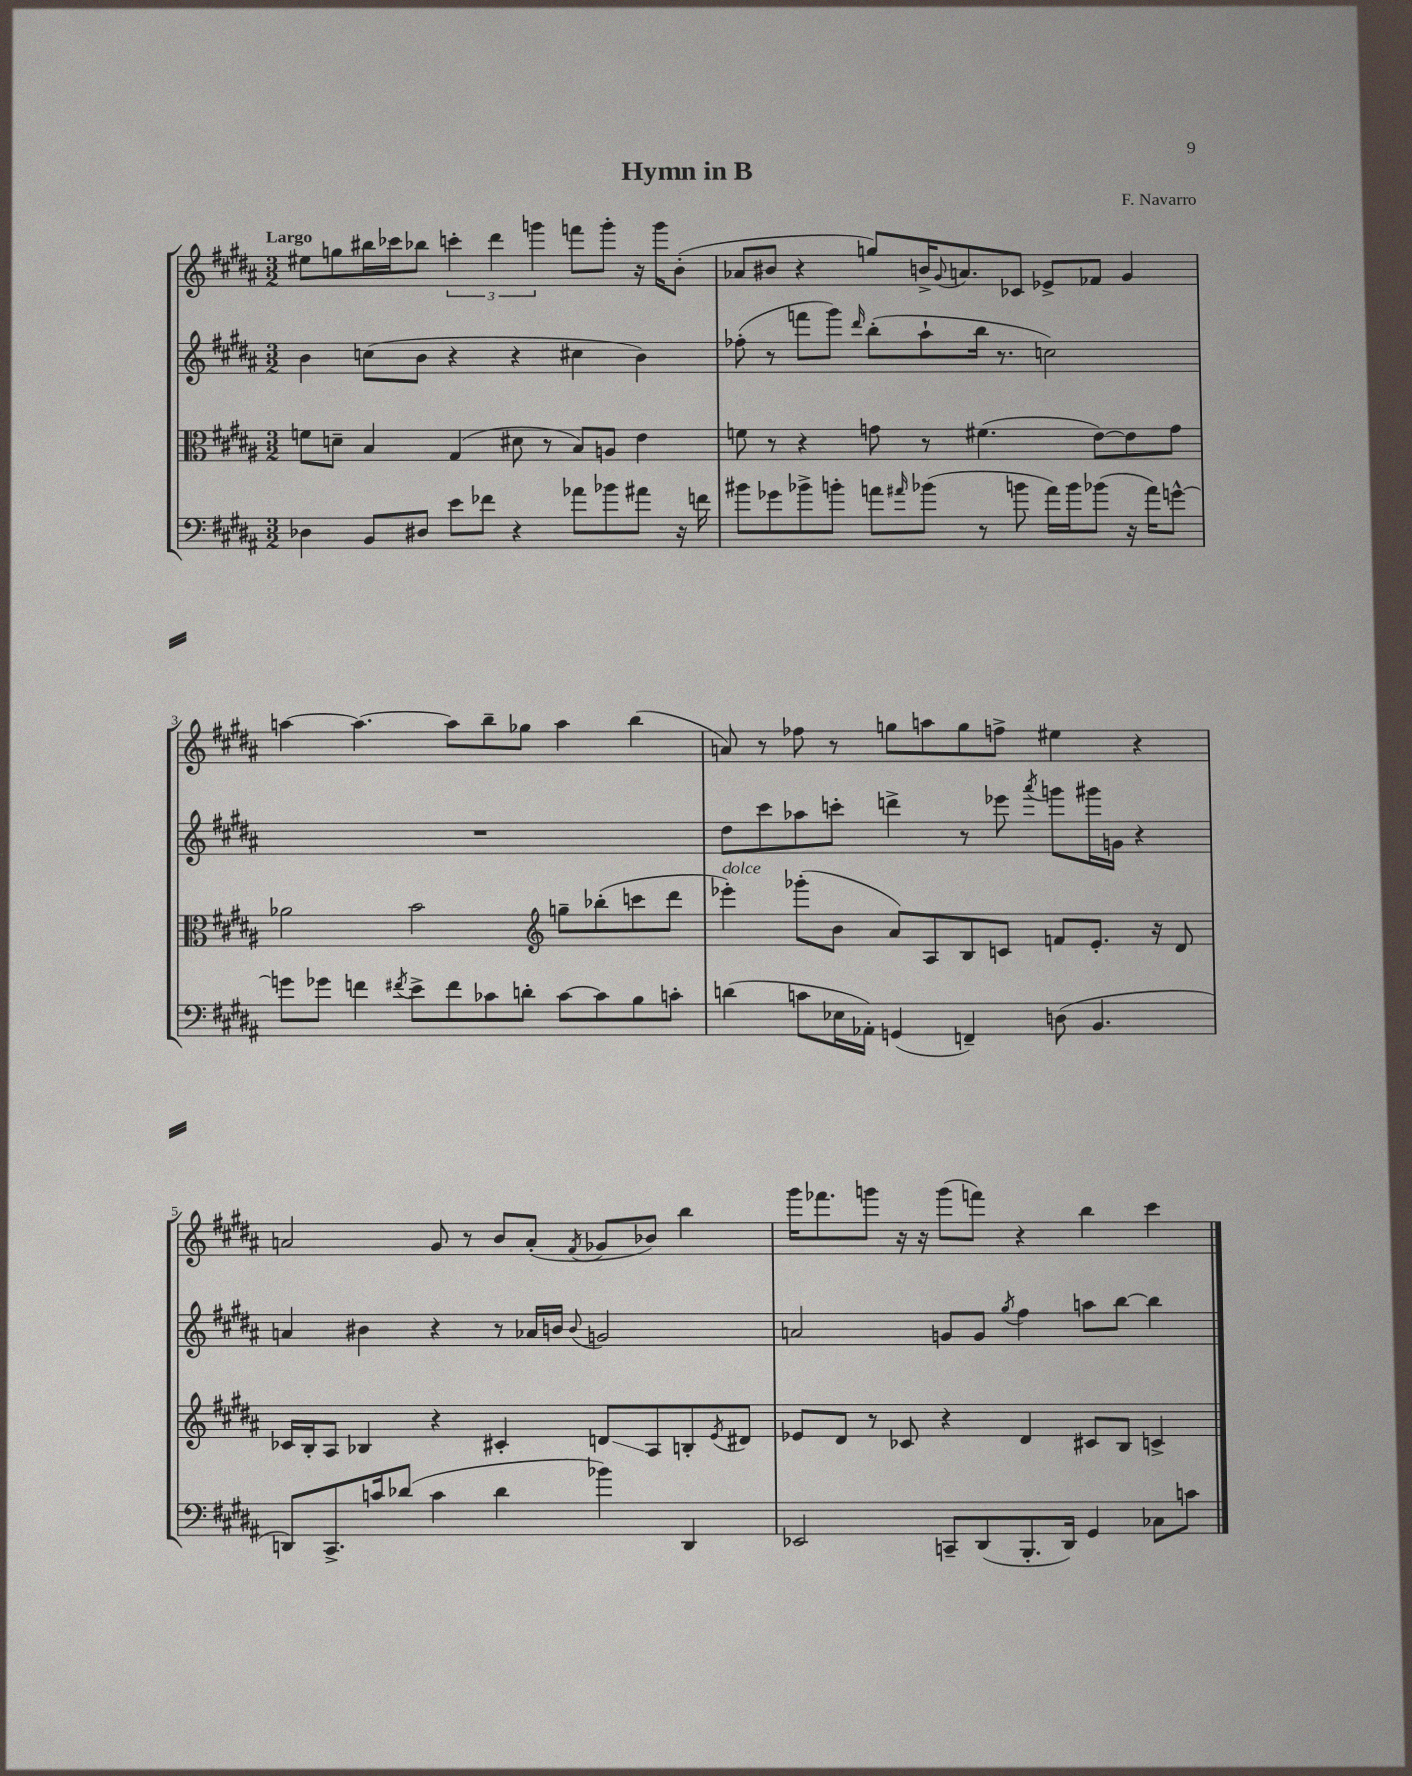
\header { title = "Hymn in B" composer = "F. Navarro" }
<<
\new StaffGroup <<
\new Staff = "s0" {
    \clef treble \key b \major \numericTimeSignature \time 3/2 \tempo "Largo"
    eis''8 g''8 bis''16 ces'''16 bes''8 \tuplet 3/2 { c'''4-. dis'''4 g'''4 } f'''8 g'''8-. r16 g'''16 b'8-.( |
    aes'8 bis'8 r4 g''8) b'16-> \appoggiatura { gis'8 } a'8. ces'8 ees'8-> fes'8 gis'4 |
    a''4~ a''4.~ a''8 b''8-- ges''8 a''4 b''4( |
    a'8) r8 fes''8 r8 g''8 a''8 g''8 f''8-> eis''4 r4 |
    a'2 gis'8 r8 b'8 a'8-.( \acciaccatura { fis'8 } ges'8 bes'8) b''4 |
    gis'''16 fes'''8. g'''8 r16 r16 g'''8( f'''8) r4 b''4 cis'''4 \bar "|." |
}
\new Staff = "s1" {
    \clef treble \key b \major \numericTimeSignature \time 3/2
    b'4 c''8( b'8 r4 r4 cis''4 b'4) |
    fes''8-.( r8 f'''8 gis'''8) \grace { dis'''16 } b''8-.( ais''8-! b''16 r8. c''2) |
    R1. |
    dis''8 cis'''8 aes''8 c'''8-. d'''4-> r8 ees'''8 \acciaccatura { ais'''8 } g'''8 gis'''16 g'16 r4 |
    a'4 bis'4 r4 r8 aes'16 b'16 \appoggiatura { b'8 } g'2 |
    a'2 g'8 g'8 \acciaccatura { gis''8 } fis''4 a''8 b''8~ b''4 \bar "|." |
}
\new Staff = "s2" {
    \clef alto \key b \major \numericTimeSignature \time 3/2
    f'8 d'8-- b4 gis4( dis'8 r8 b8) a8 e'4 |
    f'8 r8 r4 g'8 r8 fis'4.( e'8~) e'8 g'8 |
    aes'2 b'2 \clef treble g''8-- bes''8-.( c'''8 dis'''8 |
    ees'''4-.^\markup { \italic "dolce" }) ges'''8-.( b'8 ais'8) ais8 b8 c'8 f'8 e'8.-. r16 dis'8 |
    ces'16 b16-. ais8 bes4 r4 cis'4-. d'8\glissando ais8 b8-. \acciaccatura { e'8 } dis'8 |
    ees'8 dis'8 r8 ces'8 r4 dis'4 cis'8 b8 c'4-> \bar "|." |
}
\new Staff = "s3" {
    \clef bass \key b \major \numericTimeSignature \time 3/2
    des4 b,8 dis8 e'8 fes'8 r4 aes'8 bes'8 ais'8 r16 f'16 |
    bis'8 ges'8 bes'8-> b'8-. a'8 \grace { ais'16 } bes'8( r8 b'8 ais'16) b'16 bes'8( r16 ais'16) g'8~-^ |
    g'8 ges'8 f'4 \acciaccatura { fis'8 } e'8-> fis'8 ces'8 d'8-. ces'8~ ces'8 b8 c'8-. |
    d'4( c'8 ees16 aes,16-.) g,4( f,4--) d8( b,4. |
    d,8) cis,8.-> c'16 des'8( c'4 des'4 bes'4) d,4 |
    ees,2 c,8-- dis,8( b,,8.-. dis,16) gis,4 ces8 c'8 \bar "|." |
}
>>
>>
